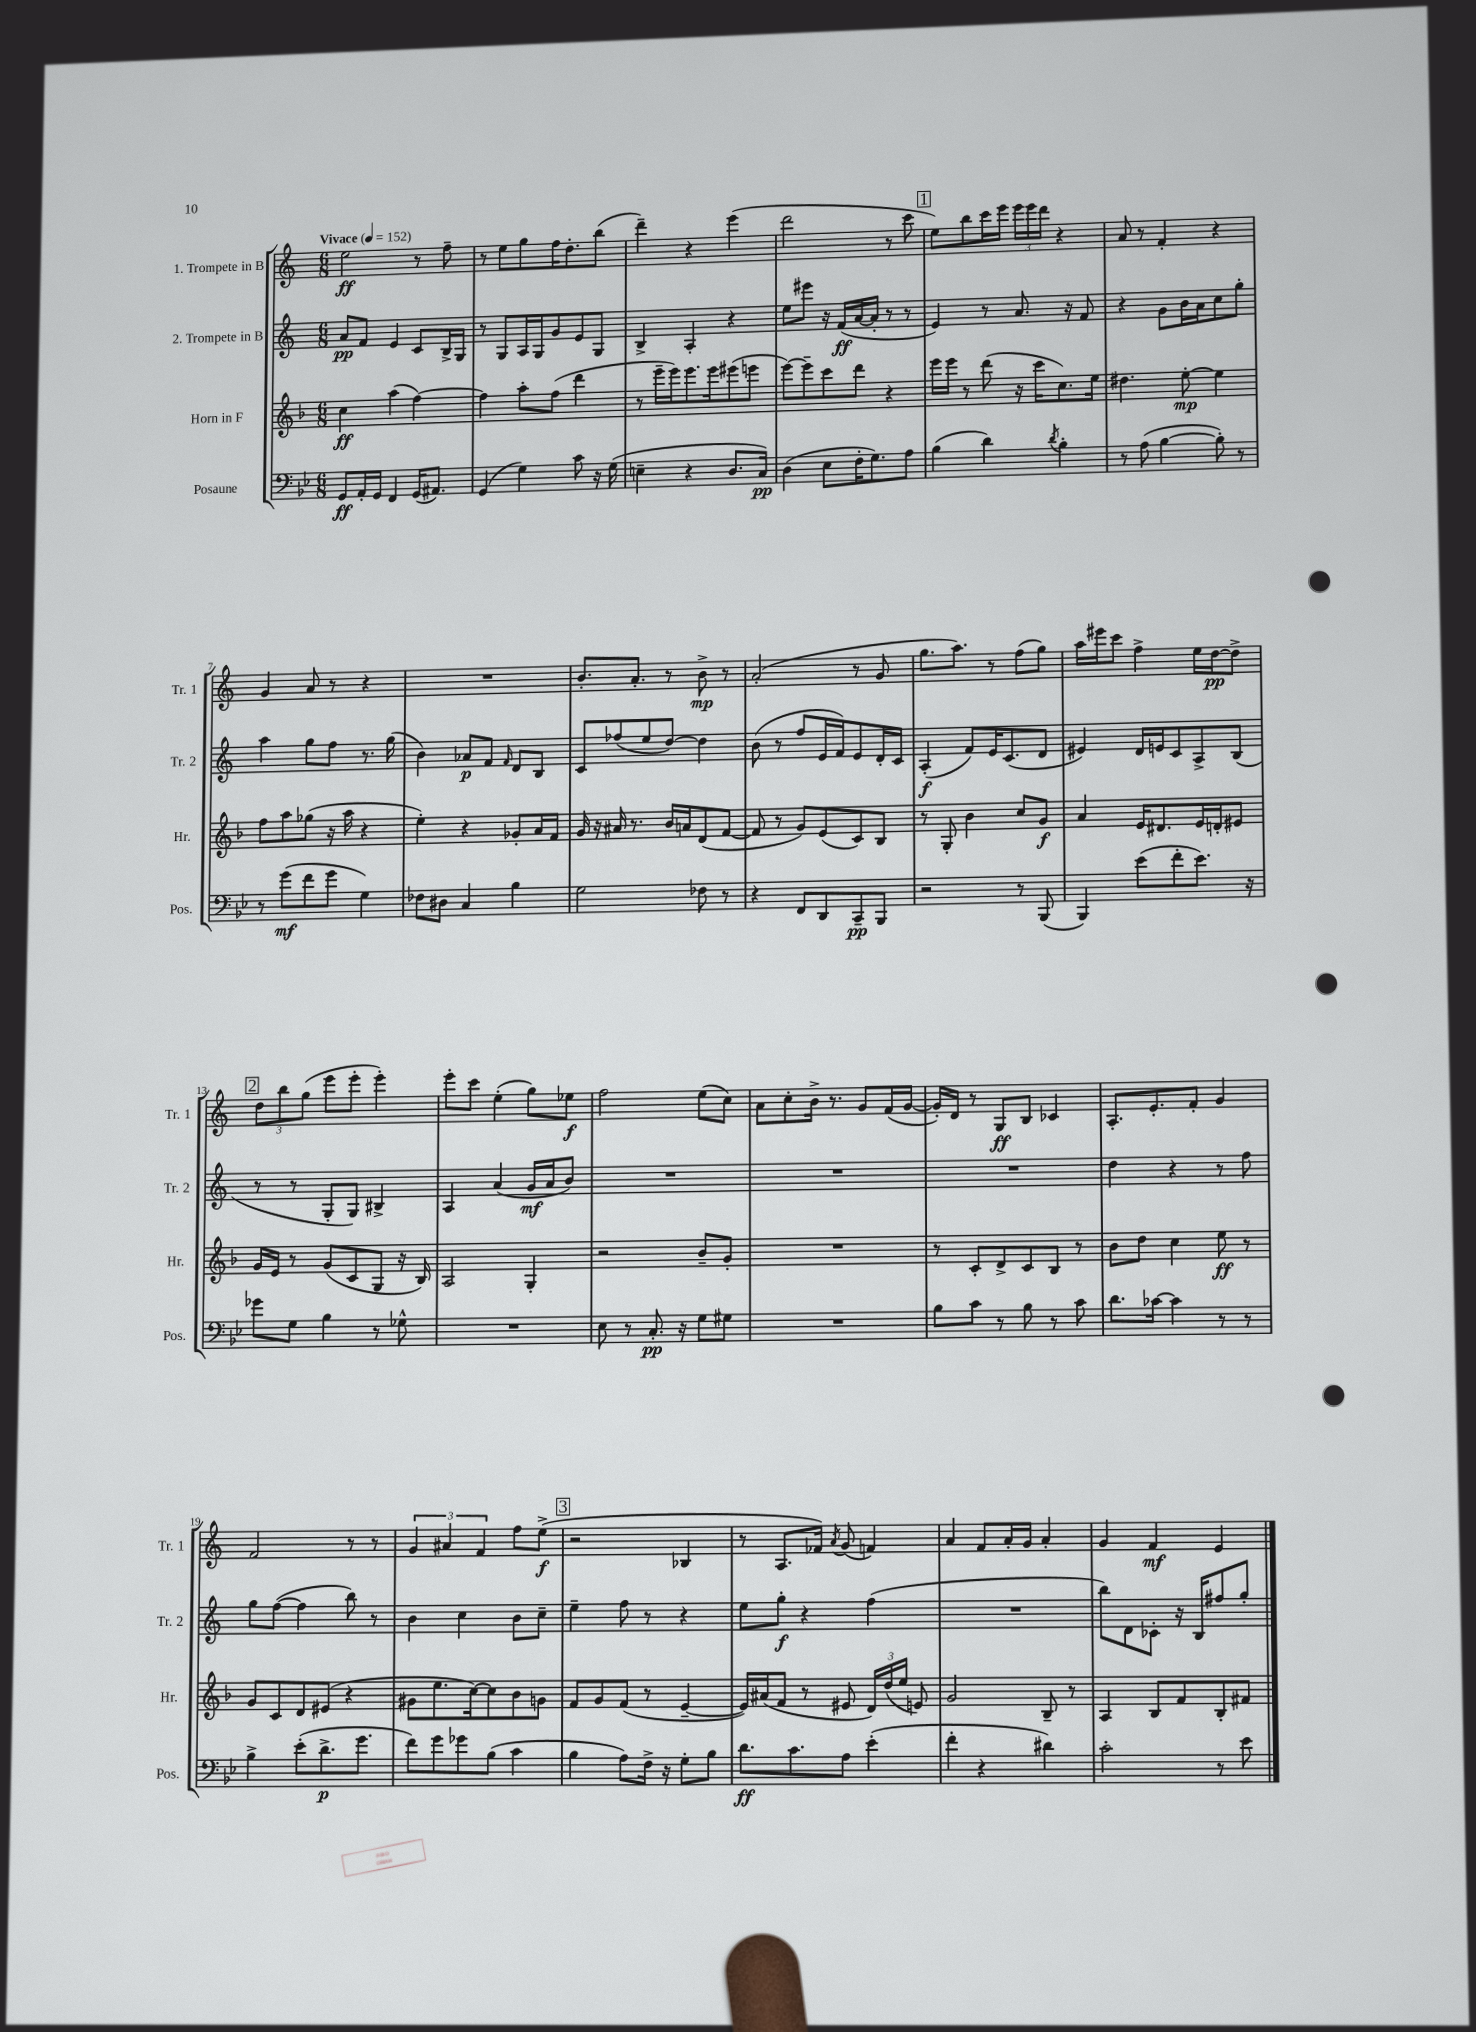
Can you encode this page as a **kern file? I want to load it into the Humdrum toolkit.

**kern	**dynam	**kern	**dynam	**kern	**dynam	**kern	**dynam
*part4	*part4	*part3	*part3	*part2	*part2	*part1	*part1
*staff4	*staff4	*staff3	*staff3	*staff2	*staff2	*staff1	*staff1
*I"Posaune	*	*I"Horn in F	*	*I"2. Trompete in B	*	*I"1. Trompete in B	*
*I'Pos.	*	*I'Hr.	*	*I'Tr. 2	*	*I'Tr. 1	*
*clefF4	*	*clefG2	*	*clefG2	*	*clefG2	*
*k[b-e-]	*	*k[b-]	*	*k[]	*	*k[]	*
*M6/8	*	*M6/8	*	*M6/8	*	*M6/8	*
*MM152	*	*MM152	*	*MM152	*	*MM152	*
=1	=1	=1	=1	=1	=1	=1	=1
!	!	!	!	!	!	!LO:TX:a:B:t=Vivace	!
8GG/L	ff	4cc\	ff	8a/L	pp	2ee\	ff
16AA'/L	.	.	.	8f/J	.	.	.
16GG/JJ	.	.	.	.	.	.	.
4FF/	.	(4aa\	.	4e/	.	.	.
(16GG/KL	.	[4ff\)	.	8c/L	.	8r	.
8.AA#X/J)	.	.	.	.	.	.	.
.	.	.	.	16B^/L	.	8ff~\	.
.	.	.	.	16G/JJ	.	.	.
=2	=2	=2	=2	=2	=2	=2	=2
(4GG/	.	4ff\]	.	8r	.	8r	.
.	.	.	.	8G/L	.	8ee\L	.
4G\)	.	8aa'\L	.	16A/L	.	8gg\	.
.	.	.	.	16G/J	.	.	.
.	.	(8ff\J	.	8g/	.	16ff\K	.
.	.	.	.	.	.	8.dd'\	.
8c\	.	4ddd\	.	8e/	.	.	.
16r	.	.	.	8G/J	.	(8bb\J	.
(16G\	.	.	.	.	.	.	.
=3	=3	=3	=3	=3	=3	=3	=3
4En~\	.	8r	.	4B^/	.	4ddd~\)	.
.	.	16eee~\LL	.	.	.	.	.
.	.	16eee\J)	.	.	.	.	.
4r	.	8.eee\	.	4A'/	.	4r	.
.	.	16eee\k	.	.	.	.	.
8.D/L	.	(8eee#X\	.	4r	.	(4eee\	.
.	.	8eeen\J	.	.	.	.	.
16C/Jk)	pp	.	.	.	.	.	.
=4	=4	=4	=4	=4	=4	=4	=4
(4D\	.	[8eee\L)	.	8ee\L	.	2ddd\	.
.	.	8eee~\]	.	8eee#X\J	.	.	.
8E-\L	.	8ccc\	.	16r	.	.	.
.	.	.	.	(16f/LL	ff	.	.
16F'\K	.	8ddd\J	.	[16a/	.	.	.
8.G\)	.	.	.	16a'/JJ]	.	.	.
.	.	4r	.	8r	.	8r	.
8A\J	.	.	.	8r	.	8ccc\	.
!!LO:REH:place=s1:t=1
=5	=5	=5	=5	=5	=5	=5	=5
(4B-\	.	16eee\LL	.	4e/)	.	8ee\L)	.
.	.	16eee\JJ	.	.	.	.	.
.	.	8r	.	.	.	8bb\	.
4d\)	.	(8ddd\	.	8r	.	16ccc\L	.
.	.	.	.	.	.	16eee\JJ	.
.	.	16r	.	8.a/	.	24eee\LL	.
.	.	.	.	.	.	24eee\	.
.	.	16ccc\KL	.	.	.	.	.
.	.	.	.	.	.	24ddd\JJ	.
8qd/	.	.	.	.	.	.	.
4B-'\	.	8.cc\)	.	.	.	4r	.
.	.	.	.	16r	.	.	.
.	.	.	.	8f/	.	.	.
.	.	16ee\Jk	.	.	.	.	.
=6	=6	=6	=6	=6	=6	=6	=6
8r	.	4.dd#X\	.	4r	.	8a/	.
(8A\	.	.	.	.	.	8r	.
[4B-\	.	.	.	8g\L	.	4f'/	.
.	.	[8ee'\	mp	16b\L	.	.	.
.	.	.	.	16a\J	.	.	.
8B-'\])	.	4ee\]	.	8cc\	.	4r	.
8r	.	.	.	8gg'\J	.	.	.
!!LO:LB:g=z
=7	=7	=7	=7	=7	=7	=7	=7
8r	.	8ff\L	.	4aa\	.	4g/	.
(8g\L	mf	8aa\	.	.	.	.	.
8f\	.	(8gg-X\J	.	8gg\L	.	8a/	.
8g\J	.	16r	.	8ff\J	.	8r	.
.	.	16aa\	.	.	.	.	.
4G\)	.	4r	.	8.r	.	4r	.
.	.	.	.	(16gg\	.	.	.
=8	=8	=8	=8	=8	=8	=8	=8
8F-X\L	.	4ee'\)	.	4b\)	.	2.r	.
8D#X\J	.	.	.	.	.	.	.
4C/	.	4r	.	8a-X/L	p	.	.
.	.	.	.	8f/J	.	.	.
.	.	.	.	16qqf/	.	.	.
4B-\	.	8g-X'/L	.	8d/L	.	.	.
.	.	16a/L	.	8B/J	.	.	.
.	.	16f/JJ	.	.	.	.	.
=9	=9	=9	=9	=9	=9	=9	=9
2G\	.	16g/	.	8c/L	.	8.b'/L	.
.	.	16r	.	.	.	.	.
.	.	16a#X/	.	(8ff-X/	.	.	.
.	.	8.r	.	.	.	8.a'/J	.
.	.	.	.	8ee/	.	.	.
.	.	16b-/LL	.	[8dd/J)	.	8r	.
.	.	16an/J	.	.	.	.	.
8F-X\	.	(8d/	.	4dd\]	.	8b^\	mp
8r	.	[8f/J	.	.	.	8r	.
=10	=10	=10	=10	=10	=10	=10	=10
4r	.	8f/]	.	(8b\	.	(2a'/	.
.	.	8r	.	8r	.	.	.
8FF/L	.	8g/L)	.	8ff/L	.	.	.
8DD/	.	(8e/	.	16e/L	.	.	.
.	.	.	.	16f/J)	.	.	.
8CC~/	pp	8c/)	.	8e/	.	8r	.
8BBB-/J	.	8B-/J	.	16d'/L	.	8g/	.
.	.	.	.	16c/JJ	.	.	.
=11	=11	=11	=11	=11	=11	=11	=11
2r	.	8r	.	(4A'/	f	8.gg\L	.
.	.	8G'/	.	.	.	.	.
.	.	.	.	.	.	8.aa\J)	.
.	.	4b-\	.	8f/L)	.	.	.
.	.	.	.	16e/K	.	8r	.
.	.	.	.	(8.c/	.	.	.
8r	.	8cc/L	.	.	.	(8ff\L	.
(8BBB-/	.	8g/J	f	8d/J	.	8gg\J)	.
=12	=12	=12	=12	=12	=12	=12	=12
4BBB-/)	.	4a/	.	4e#X/)	.	16aa\LL	.
.	.	.	.	.	.	16eee#X\J	.
.	.	.	.	.	.	8ccc\J	.
(8e-\L	.	16e/KL	.	16d/LL	.	4ff^\	.
.	.	8.d#X/	.	16en/J	.	.	.
8f'\	.	.	.	8c/	.	.	.
8.e-\J)	.	16e/L	.	8A^/	.	16ee\LL	.
.	.	16dn'/J	.	.	.	[16dd\J	pp
.	.	8e#X/J	.	(8B/J	.	8dd^\J]	.
16r	.	.	.	.	.	.	.
!!LO:LB:g=z
!!LO:REH:place=s1:t=2
=13	=13	=13	=13	=13	=13	=13	=13
8g-X\L	.	16g/LL	.	8r	.	12dd\L	.
.	.	16e/JJ	.	.	.	.	.
.	.	.	.	.	.	12bb\	.
8G\J	.	8r	.	8r	.	.	.
.	.	.	.	.	.	(12gg\J	.
4B-\	.	(8g/L	.	8G'/L	.	8eee\L	.
.	.	8c/	.	8G/J)	.	8eee'\J	.
8r	.	8G/J	.	4B#X^/	.	4eee'\)	.
8G-X^^\	.	16r	.	.	.	.	.
.	.	16B-/)	.	.	.	.	.
=14	=14	=14	=14	=14	=14	=14	=14
2.r	.	2A/	.	4A/	.	8eee'\L	.
.	.	.	.	.	.	8ccc\J	.
.	.	.	.	(4a/	.	(4ee'\	.
.	.	4G'/	.	16g/LL	mf	8gg\L)	.
.	.	.	.	16a/J	.	.	.
.	.	.	.	8b/J)	.	8ee-X\J	f
=15	=15	=15	=15	=15	=15	=15	=15
8E-\	.	2r	.	2.r	.	2ff\	.
8r	.	.	.	.	.	.	.
8.C'/	pp	.	.	.	.	.	.
16r	.	.	.	.	.	.	.
8G\L	.	8b-~/L	.	.	.	(8ee\L	.
8G#X\J	.	8g'/J	.	.	.	8cc\J)	.
=16	=16	=16	=16	=16	=16	=16	=16
2.r	.	2.r	.	2.r	.	8a\L	.
.	.	.	.	.	.	8cc'\	.
.	.	.	.	.	.	16b^\Jk	.
.	.	.	.	.	.	8.r	.
.	.	.	.	.	.	8g/L	.
.	.	.	.	.	.	(16f/L	.
.	.	.	.	.	.	[16g/JJ	.
=17	=17	=17	=17	=17	=17	=17	=17
8B-\L	.	8r	.	2.r	.	16g'/LL])	.
.	.	.	.	.	.	16d/JJ	.
8c\J	.	8c'/L	.	.	.	8r	.
8r	.	8d^/	.	.	.	8G/L	ff
8B-\	.	8c/	.	.	.	8B/J	.
8r	.	8B-/J	.	.	.	4c-X/	.
8c\	.	8r	.	.	.	.	.
=18	=18	=18	=18	=18	=18	=18	=18
8.d\L	.	8b-\L	.	4dd\	.	8.A'/L	.
.	.	8dd\J	.	.	.	.	.
[16c-X\Jk	.	.	.	.	.	8.e'/	.
4c-\]	.	4cc\	.	4r	.	.	.
.	.	.	.	.	.	8f'/J	.
8r	.	8ee\	ff	8r	.	4g/	.
8r	.	8r	.	8ff\	.	.	.
!!LO:LB:g=z
=19	=19	=19	=19	=19	=19	=19	=19
4B-^\	.	8g/L	.	8gg\L	.	2f/	.
.	.	8c/	.	([8ff\J	.	.	.
(8e-'\L	.	8d/	.	4ff\]	.	.	.
8.d^\	p	(8e#X/J	.	.	.	.	.
.	.	4r	.	8bb\)	.	8r	.
8.g\J	.	.	.	.	.	.	.
.	.	.	.	8r	.	8r	.
=20	=20	=20	=20	=20	=20	=20	=20
8f\L)	.	8g#X\L	.	4b\	.	6g/	.
8g\	.	8.ee\	.	.	.	.	.
.	.	.	.	.	.	6a#X/	.
8g-X\	.	.	.	4cc\	.	.	.
.	.	[16cc\k)	.	.	.	.	.
.	.	.	.	.	.	6f/	.
(8B-\J	.	8cc\]	.	.	.	.	.
4c\	.	8b-\	.	8b\L	.	8ff\L	.
.	.	8gn\J	.	8cc~\J	.	(8ee^\J	f
!!LO:REH:place=s1:t=3
=21	=21	=21	=21	=21	=21	=21	=21
4B-\	.	8f/L	.	4ee~\	.	2r	.
.	.	8g/	.	.	.	.	.
8A\L)	.	(8f/J	.	8ff\	.	.	.
16F^\Jk	.	8r	.	8r	.	.	.
16r	.	.	.	.	.	.	.
8G'\L	.	[4e~/	.	4r	.	4B-X/	.
8B-\J	.	.	.	.	.	.	.
=22	=22	=22	=22	=22	=22	=22	=22
8.d\L	ff	16e/LL])	.	8ee\L	.	8r	.
.	.	(16a#X/J	.	.	.	.	.
.	.	8f/J	.	8gg'\J	f	8.A/L	.
8.c\	.	.	.	.	.	.	.
.	.	8r	.	4r	.	.	.
.	.	.	.	.	.	16f-X/Jk)	.
.	.	.	.	.	.	8qa/	.
8A\J	.	8e#X/	.	.	.	(8g/	.
(4e-'\	.	24d/LL)	.	(4ff\	.	4fn/)	.
.	.	(24dd/	.	.	.	.	.
.	.	24ee/JJ	.	.	.	.	.
.	.	8en/)	.	.	.	.	.
=23	=23	=23	=23	=23	=23	=23	=23
4f'\	.	2g/	.	2.r	.	4a/	.
4r	.	.	.	.	.	8f/L	.
.	.	.	.	.	.	16a'/L	.
.	.	.	.	.	.	16g/JJ	.
4d#X\)	.	8B-~/	.	.	.	4a'/	.
.	.	8r	.	.	.	.	.
=24	=24	=24	=24	=24	=24	=24	=24
2c'\	.	4A/	.	8bb\L)	.	4g/	.
.	.	.	.	8d\	.	.	.
.	.	8B-/L	.	8c-X'\J	.	4f/	mf
.	.	8f/	.	16r	.	.	.
.	.	.	.	16B/KL	.	.	.
8r	.	8B-'/	.	8ff#X/	.	4e/	.
8e-\	.	8f#X/J	.	8gg'/J	.	.	.
==	==	==	==	==	==	==	==
*-	*-	*-	*-	*-	*-	*-	*-
